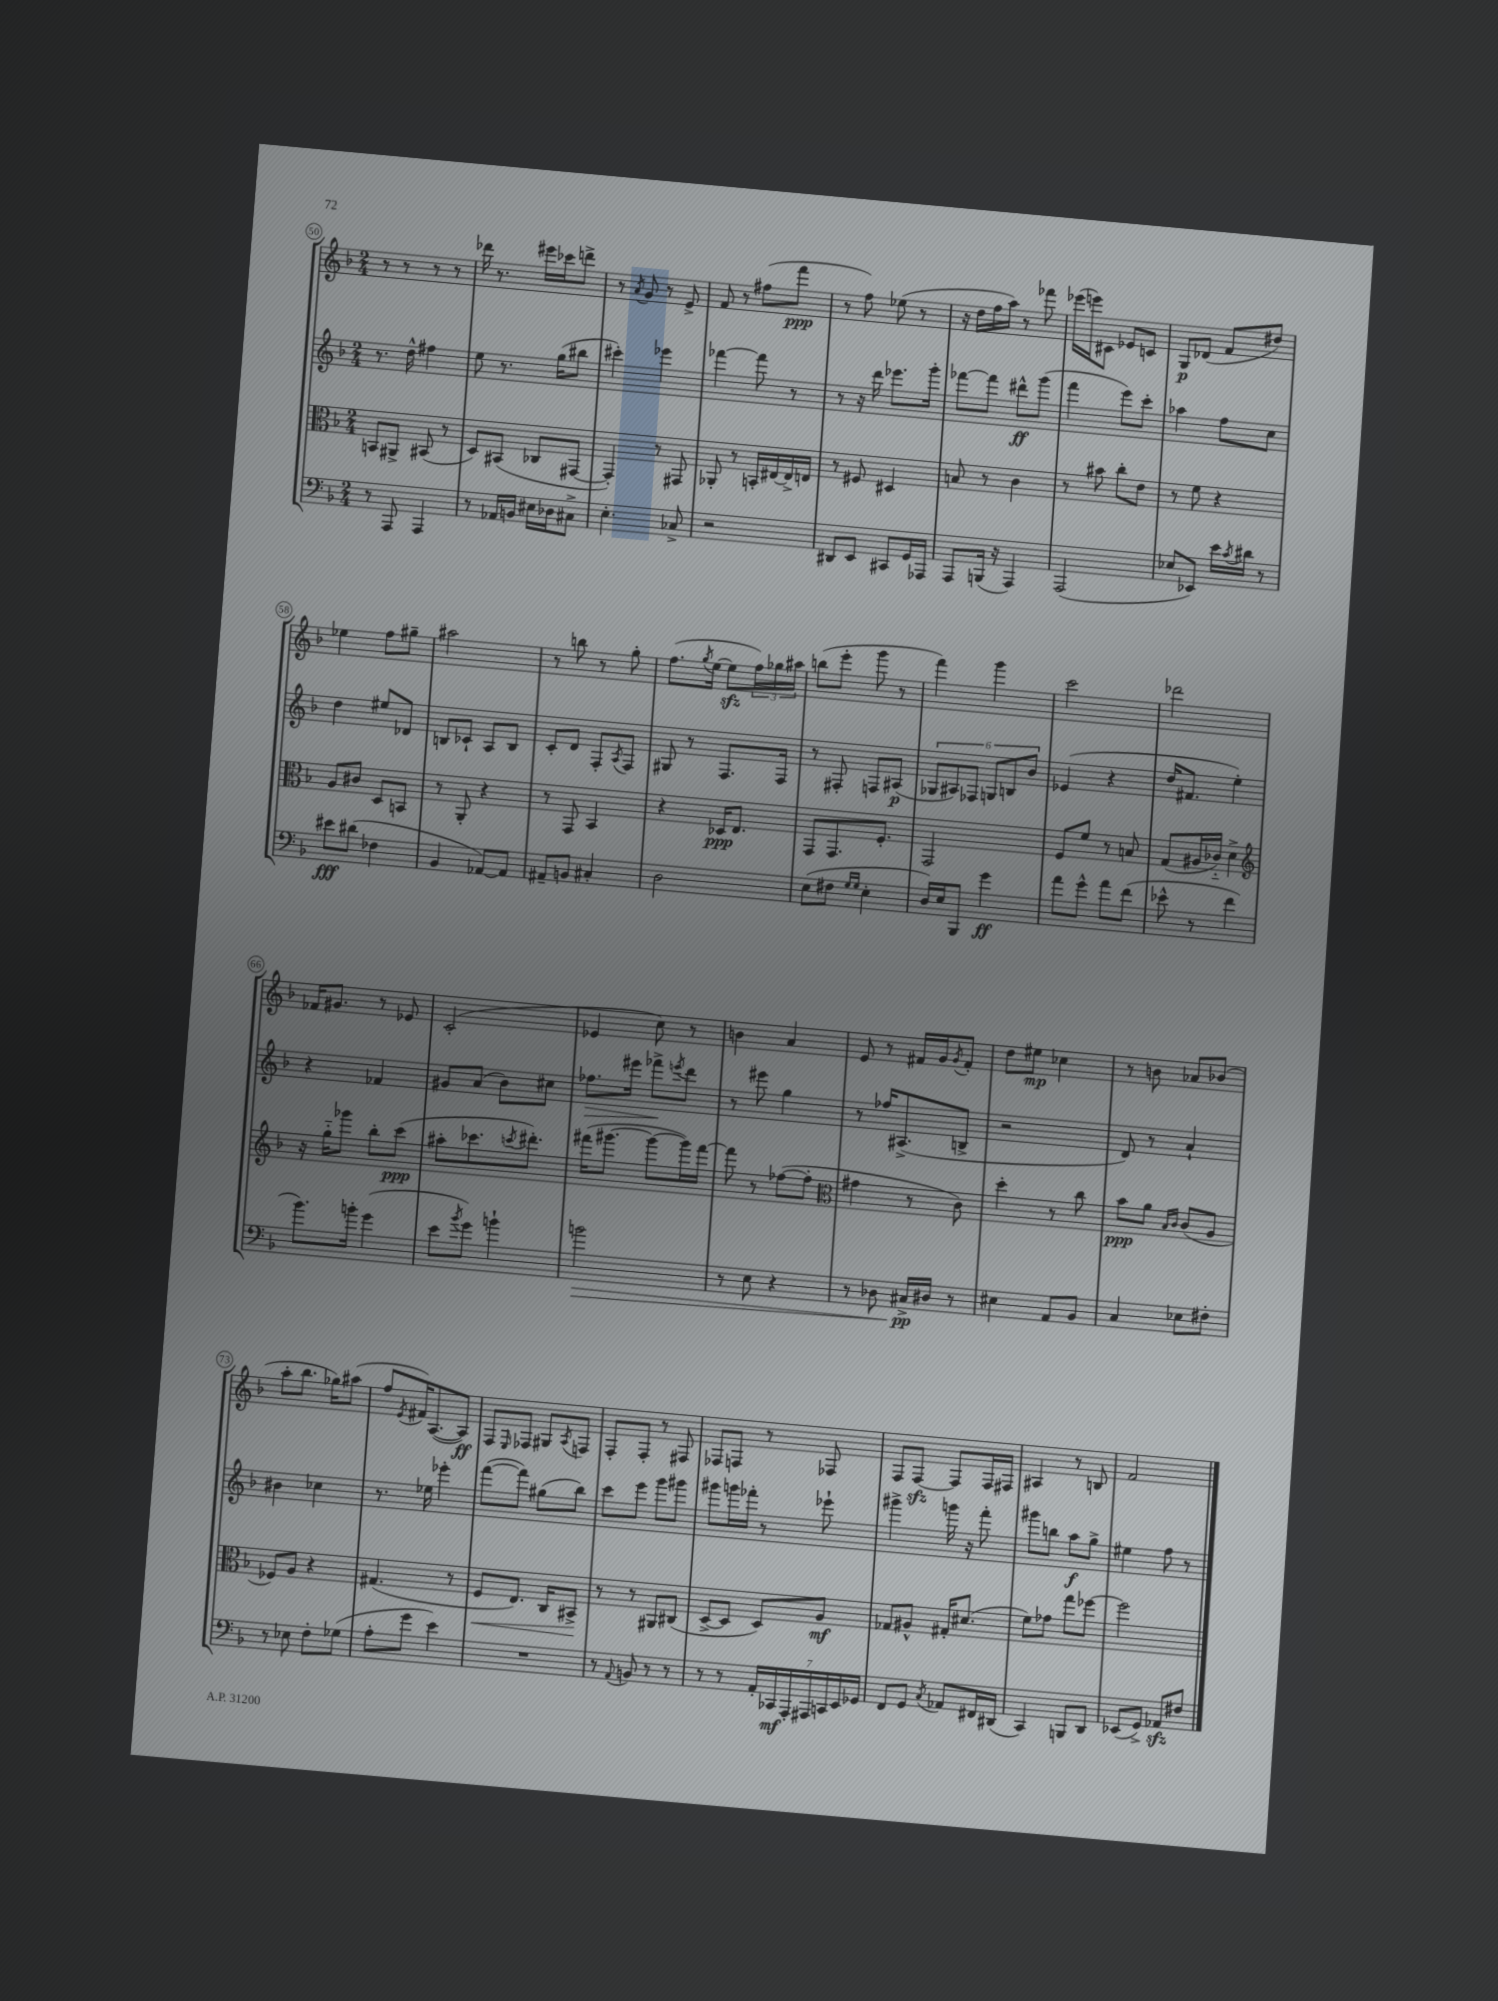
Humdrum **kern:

**kern	**kern	**kern	**kern
*staff4	*staff3	*staff2	*staff1
*clefF4	*clefC3	*clefG2	*clefG2
*k[b-]	*k[b-]	*k[b-]	*k[b-]
*M2/4	*M2/4	*M2/4	*M2/4
8r	8BB/L	8.r	8r
8AAA/	8AA#^/J	.	8r
.	.	16dd^^\	.
4AAA/	(8BB#/	4ff#\	8r
.	8r	.	8r
=	=	=	=
8r	8D/L)	8ee\	16ddd-\
.	.	.	8.r
16AA-/LL	(8BB#/J	8.r	.
16BB/JJ	.	.	.
16E#\LL	8C-/L	.	16eee#\LL
16D-\J	.	(16gg\LK	16ccc-\J
8C#^\J	[8GG#/J	8bb#\J	8ddd^\J
=	=	=	=
4.E'\	4GG#'/])	4ccc#'\)	8r
.	.	.	8qa/
.	.	.	8g/
.	8r	4eee-\	8r
8C-^/	8GG#/	.	8e^/
=	=	=	=
2r	8AA-'/	[4fff-\	8f/
.	8r	.	8r
.	16BB'/LL	8fff-\]	(8ff#\L
.	[16E#/	.	.
.	16E#^/]	8r	8fff\J
.	16E/JJ	.	.
=	=	=	=
8DD#/L	8r	8r	8r
8EE/J	8F#/	16r	8ff\)
.	.	16ddd\	.
8CC#/L	4D#/	8.eee-\L	(8ee-\
16GG/L	.	.	8r
16AAA-/JJ	.	16ggg'\Jk	.
=	=	=	=
8AAA/L	8B/	[8fff-\L	16r
.	.	.	16dd\LL
(16BBB/Jk	8r	8fff-\]J	16ff\
16r	.	.	16aa\JJ)
4AAA/)	4c\	8ddd#^^\L	8r
.	.	(8ggg\J	8fff-\
=	=	=	=
(2AAA/	8r	4fff\	(16eee-\LL
.	.	.	16eee\J)
.	8b#\	.	8c#\J
.	8cc'\L	8eee\L)	8e-/L
.	8e\J	8ccc'\J	8c/J
=	=	=	=
8E-/L	8r	4aa-\	8G/L
8EE-/J)	8f\	.	(8d-/J
16e\LL	4r	8ff\L	8f/L
8qc/	.	.	.
16d#\JJ	.	.	.
8r	.	8cc\J	8dd#/J)
=	=	=	=
8e#\L	8A/L	4dd\	4ee-\
(8d#\J	8c#/J	.	.
4F-\	8D/L	8ee#/L	8ff\L
.	8BB/J	8d-/J	8gg#~\J
=	=	=	=
4BB-/	8r	8B/L	2aa#\
.	8AA'/	8c-`/J	.
[8AA-/L)	4r	8A/L	.
8AA-/]J	.	8B/J	.
=	=	=	=
8AA#~/L	8r	8c'/L	8r
8BB/J	8GG/	8d/J	8bb\
4C#'/	4BB-/	8F'/L	8r
.	.	8qA/	.
.	.	8F/J	8gg'\
=	=	=	=
2D\	4r	8G#/	(8.ff\L
.	.	8r	.
.	.	.	8qgg/
.	.	.	[16ee\Jk
.	16D-/LK	8.F/L	8ee\]L
.	8.E/J	.	.
.	.	.	24ff\L)
.	.	.	24gg-\
.	.	16F/Jk	.
.	.	.	24aa#\JJ
=	=	=	=
(8E\L	8GG/L	8r	(8bb\L
8F#\J	8.GG/	8F#'/	8eee'\J
16qqG/LL	.	.	.
16qqG/JJ	.	.	.
4E'\	.	8F/L	8ggg\
.	8.F'/J	.	.
.	.	(8A#/J	8r
=	=	=	=
16D/LL)	2GG/	12G-/L	4fff\)
16E/J	.	.	.
.	.	12A#/)	.
8BBB-/J	.	.	.
.	.	12F-/J	.
4g\	.	12G/L	4ggg\
.	.	12B/	.
.	.	12b-/J	.
=	=	=	=
8a\L	8F/L	(4e-/	2ccc\
8g^^\J	8f/J	.	.
8a\L	8r	4r	.
(8f\J	8B/	.	.
=	=	=	=
8e-^^\	(8G/L	16dd/LK	2ddd-\
.	.	8.f#/J	.
8r	16A#/L	.	.
.	16c-'~/JJ)	.	.
4f\	4d^\	4ee'\)	.
=	=	=	=
*	*clefG2	*	*
8.b-\L)	16r	4r	16f-/LK
.	16gg'~\LK	.	8.g#/J
.	8ggg-\J	.	.
16b'\Jk	.	.	.
(4g\	8bb-'\L	4f-/	8r
.	(8ccc\J	.	8e-/
=	=	=	=
8e\L	8aa#'\L	8g#/L	(2c'/
8qb-/	.	.	.
8g\J)	8.ccc-\	(8a/J	.
4b`\	.	8b-\L)	.
.	8qccc/	.	.
.	8.ddd#'\J)	.	.
.	.	8cc#\J	.
=	=	=	=
2b\	(16fff#\LK	8.ff-\L	4e-/
.	[8.ggg#\J	.	.
.	.	16eee#\Jk	.
.	8ggg#\_L	8fff-^\L	8cc\)
.	.	8qeee/	.
.	16ggg#\]L)	8ddd\J	8r
.	[16fff#\JJ	.	.
=	=	=	=
8r	8fff#\]	8r	4b\
8E\	8r	8eee#\	.
4r	([8ff-\L	4gg\	4a/
.	8ff-'\]J	.	.
=	=	=	=
*	*clefC3	*	*
8r	4g#\	8r	8e/
8D-\	.	16ff-/LK	8r
.	.	(8.A#^/	.
16C#^/LL	8r	.	16f#/LL
16D#/JJ	.	.	16g/J
.	.	.	8qg/
8r	8c\)	8B^/J	8f#'/J
=	=	=	=
4E#\	4dd'\	2r	8dd\L
.	.	.	8ee#\J
8AA/L	8r	.	4cc-\
8BB-/J	8cc\	.	.
=	=	=	=
4C/	8b-\L	8d/)	8r
.	8a\J	8r	8b\
.	16qqB-/LL	.	.
.	16qqc/JJ	.	.
8E-\L	(8c/L	4a`/	8a-/L
8F#'\J	8A/J	.	(8b-/J
=	=	=	=
8r	8F-/L)	4b#\	8aa'\L
8E-\	8A/J	.	8.bb-\J
8F'\L	4r	4cc-\	.
.	.	.	16gg-\LK)
(8G-\J	.	.	(8aa#\J
=	=	=	=
8A'\L	(4.G#/	8.r	8ff/L
.	.	.	8qe/
8g\J	.	.	16f#/K)
.	.	16ee-\	([8.A/
4e\)	.	4eee-'\	.
.	8r	.	8A/]J)
=	=	=	=
2r	8F/L	([8fff\L	8F/L
.	.	.	16qqE/
.	8.E/J)	8fff\]J)	8F-/J
.	.	(8gg#\L	8G#/L
.	16C/LK	.	.
.	.	.	8qA/
.	8BB#^/J	8bb-\J)	8F/J
=	=	=	=
8r	8r	8ccc\L	8F'/L
8qqAA/	.	.	.
8BB/	8r	8eee\J	8F'/J
8r	8AA#/L	8ggg\L	8r
8r	(8C#/J	8ggg#\J	8F#/
=	=	=	=
8r	[8D^/L	8ggg#\L	8F-/L
8r	8D/]J	16ggg\L	8F/J
.	.	16fff-'\JJ	.
28AA'/LL	8D/L)	8r	8r
28CC-/	.	.	.
28AAA'/	.	.	.
28AAA#/	.	.	.
.	8A/J	8eee-`\	8F-/
28CC/	.	.	.
28EE/	.	.	.
28GG-/JJ	.	.	.
=	=	=	=
8FF/L	8G-/L	4ggg#^\	8F/L
8GG/J	8A#^^/J	.	[8F/J
8qC/	.	.	.
8AA-/L	16G#'/LK	16ggg\	8F/]L
.	(8.d#/J	16r	.
16FF#/L	.	8fff'\	16F/L
(16DD#/JJ	.	.	16F#/JJ
=	=	=	=
4CC/)	8f\L)	8ggg#\L	4A#/
.	8g-\J	8bb\J	.
8BBB/L	8gg\L	8aa\L	8r
8DD/J	[8ff-\J	8gg^\J	8B/
=	=	=	=
(8EE-/L	2ff-\]	4ee#\	2f/
8GG^/J)	.	.	.
8AA-/L	.	8ff\	.
8F#/J	.	8r	.
==	==	==	==
*-	*-	*-	*-
